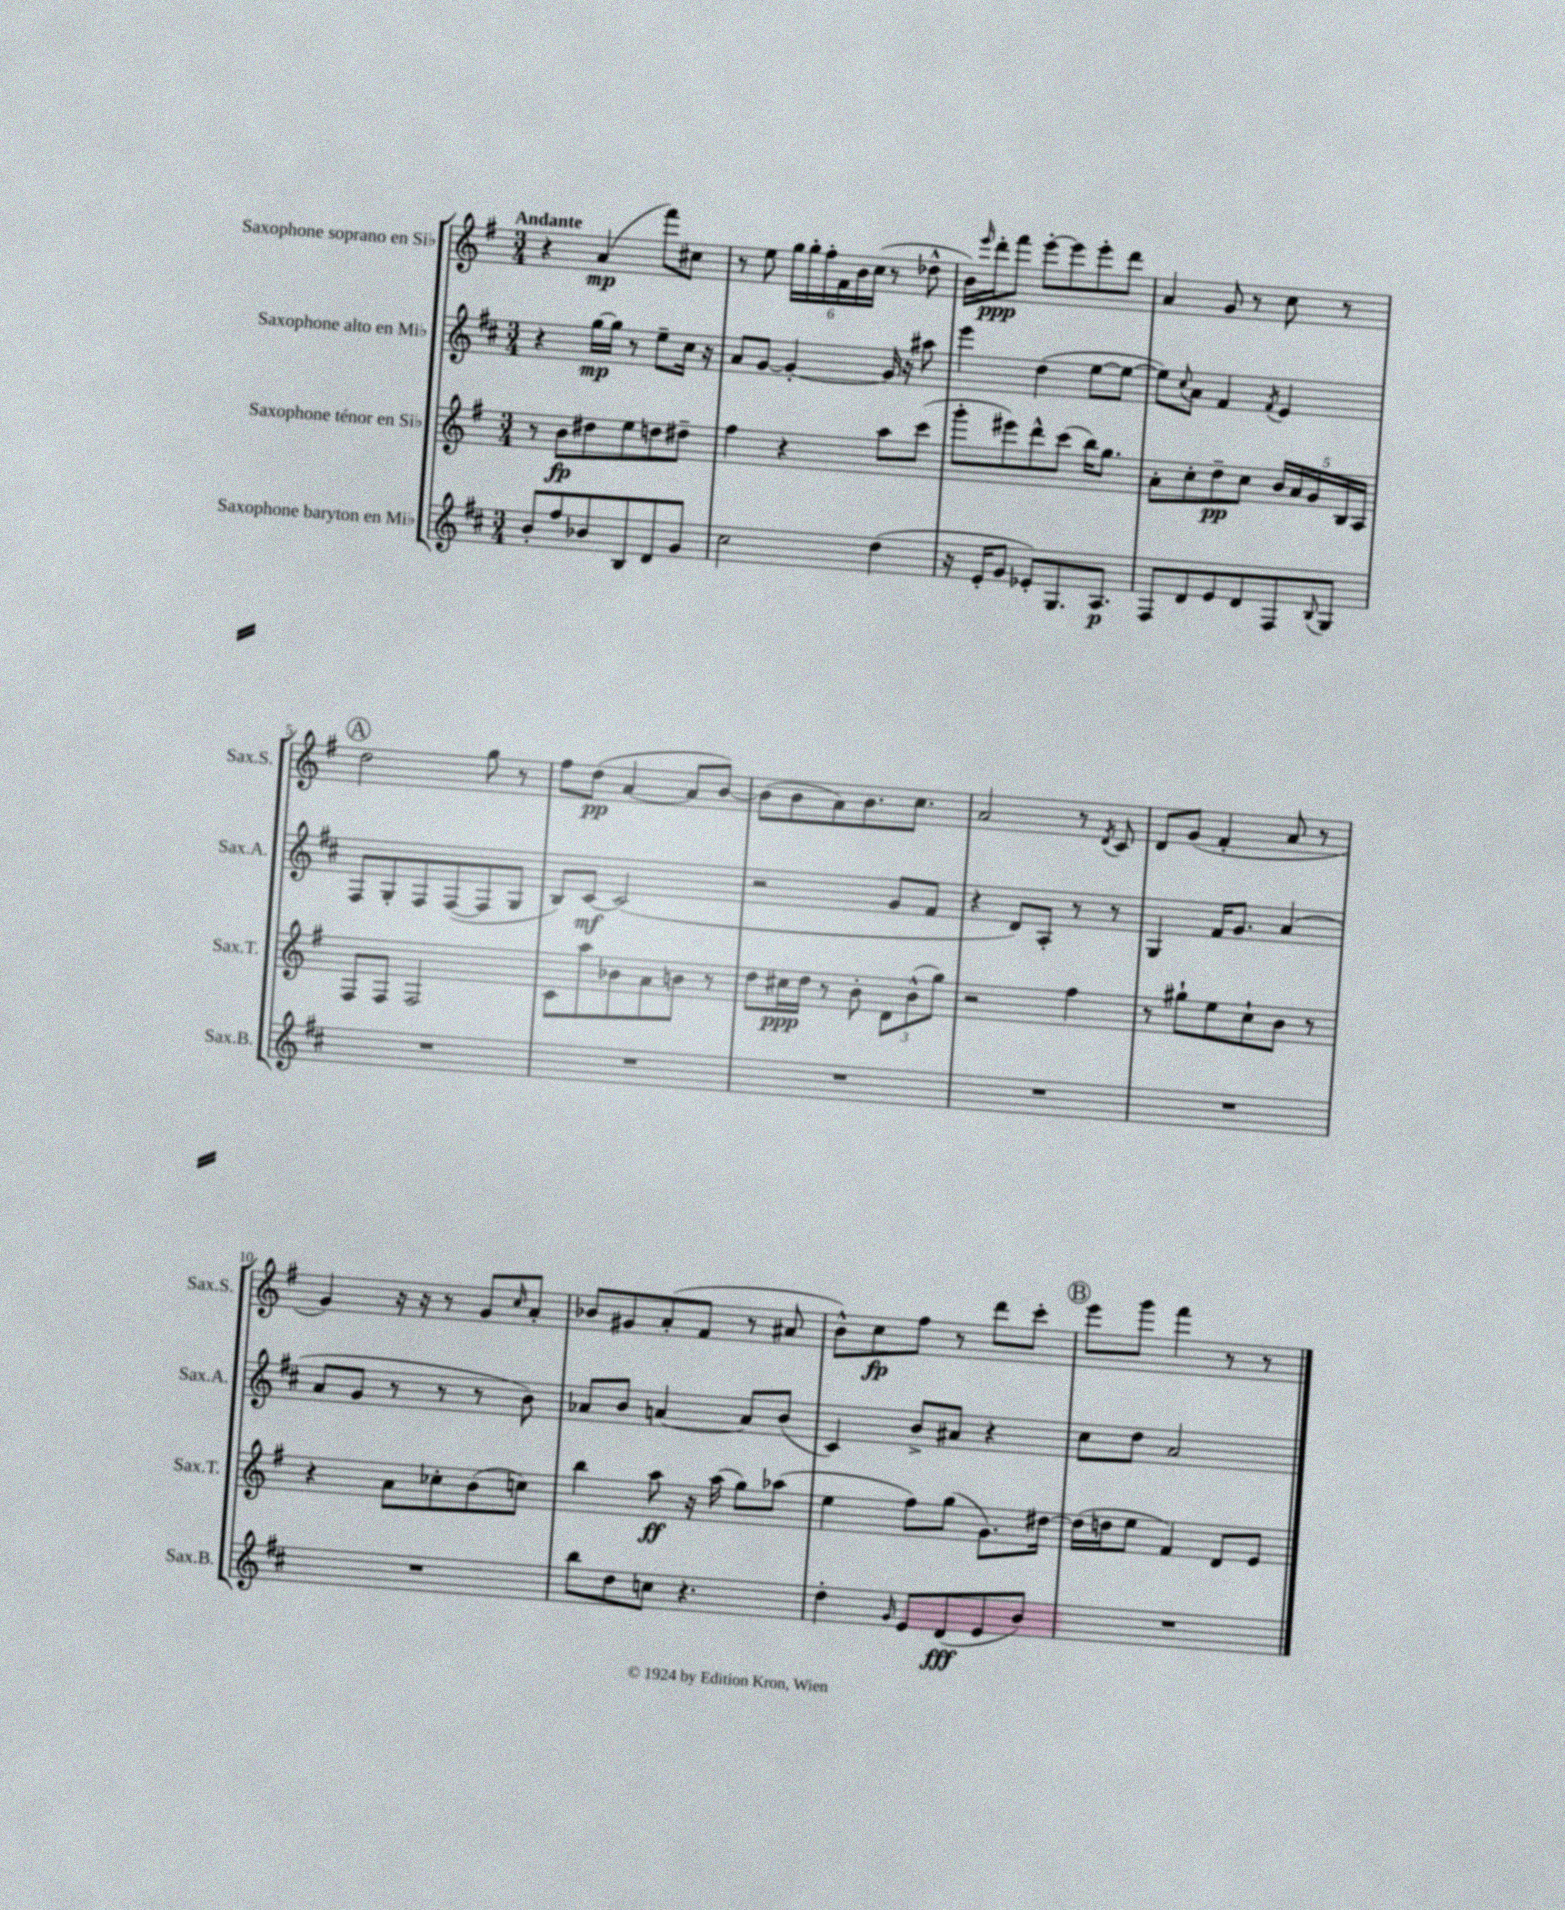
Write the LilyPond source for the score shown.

<<
\new StaffGroup <<
\new Staff = "s0" \with { instrumentName = "Saxophone soprano en Sib" shortInstrumentName = "Sax.S." } {
    \clef treble \key g \major \numericTimeSignature \time 3/4 \tempo "Andante"
    r4 a'4\mp( fis'''8) cis''8 |
    r8 e''8 \tuplet 6/4 { g''16 g''16-. fis''16-. fis'16 b'16 c''16( } r8 des''8-^ |
    b'16) \grace { e'''16 } d'''16-.\ppp fis'''8 e'''8~-. e'''8 e'''8-. d'''8 |
    a'4 g'8 r8 c''8 r8 |
    \mark \markup { \circle "A" } d''2 g''8 r8 |
    fis''8 d''8\pp( a'4~ a'8 b'8~) |
    b'8( b'8 a'8) b'8. c''8. |
    a'2 r8 \acciaccatura { d'8 } c'8 |
    d'8 g'8( fis'4-. a'8 r8 |
    g'4) r16 r16 r8 g'8 \grace { c''16 } a'8-. |
    bes'8 gis'8 a'8-.( fis'8 r8 ais'8 |
    b'8-^) c''8\fp fis''8 r8 d'''8 c'''8-. |
    \mark \markup { \circle "B" } e'''8 g'''8 fis'''4 r8 r8 \bar "|." |
}
\new Staff = "s1" \with { instrumentName = "Saxophone alto en Mib" shortInstrumentName = "Sax.A." } {
    \clef treble \key d \major \numericTimeSignature \time 3/4
    r4 g''16~\mp g''16 r8 e''8-- cis''16 r16 |
    a'8 g'8~ g'4~-. g'16 r16 ais''8 |
    e'''4 d''4( e''8~ e''8~ |
    e''8) \appoggiatura { cis''8 } a'8 fis'4 \acciaccatura { fis'8 } e'4 |
    \mark \markup { \circle "A" } fis8 g8-. fis8 fis8~( fis8 g8 |
    b8) cis'8~\mf cis'2( |
    r2 g'8 fis'8 |
    r4 d'8) a8-. r8 r8 |
    g4 fis'16 g'8. a'4( |
    a'8 g'8 r8 r8 r8 b'8) |
    aes'8 b'8 a'4~ a'8 b'8( |
    cis'4) b'8-> ais'8 r4 |
    \mark \markup { \circle "B" } cis''8 d''8 a'2 \bar "|." |
}
\new Staff = "s2" \with { instrumentName = "Saxophone ténor en Sib" shortInstrumentName = "Sax.T." } {
    \clef treble \key g \major \numericTimeSignature \time 3/4
    r8 b'8\fp dis''8 e''8 d''8 dis''8-- |
    fis''4 r4 a''8 c'''8( |
    g'''8-. eis'''8) d'''8-^ c'''8( b''16) g''8. |
    a'8-. c''8-. d''8--\pp c''8 \tuplet 5/4 { b'16 a'16 g'16 b16 a16 } |
    \mark \markup { \circle "A" } fis8 fis8 fis2 |
    c'8 a''8 bes'8 a'8 b'8 r8 |
    d''8 cis''16\ppp d''16 r8 b'8-. \tuplet 3/2 { d'8 b'8-^( g''8) } |
    r2 fis''4 |
    r8 gis''8-! e''8 c''8-! b'8 r8 |
    r4 a'8 ces''8-. b'8( c''8) |
    b''4 a''8\ff r16 a''16( g''8) aes''8( |
    e''4 fis''8) g''8( g'8.) dis''16~ |
    \mark \markup { \circle "B" } dis''16( d''16 e''8 fis'4) d'8 e'8 \bar "|." |
}
\new Staff = "s3" \with { instrumentName = "Saxophone baryton en Mib" shortInstrumentName = "Sax.B." } {
    \clef treble \key d \major \numericTimeSignature \time 3/4
    b'8-. fis''8 bes'8 b8 d'8 g'8 |
    cis''2 d''4( |
    r16 e'16-. g'8 ees'8-.) g8. a8.\p |
    fis8 d'8 e'8 d'8 fis8 \appoggiatura { b8 } g8 |
    \mark \markup { \circle "A" } R2. |
    R2. |
    R2. |
    R2. |
    R2. |
    R2. |
    b''8 d''8 c''8 r4. |
    d''4-. \grace { g'16 } e'8 d'8\fff( e'8 b'8) |
    \mark \markup { \circle "B" } R2. \bar "|." |
}
>>
>>
